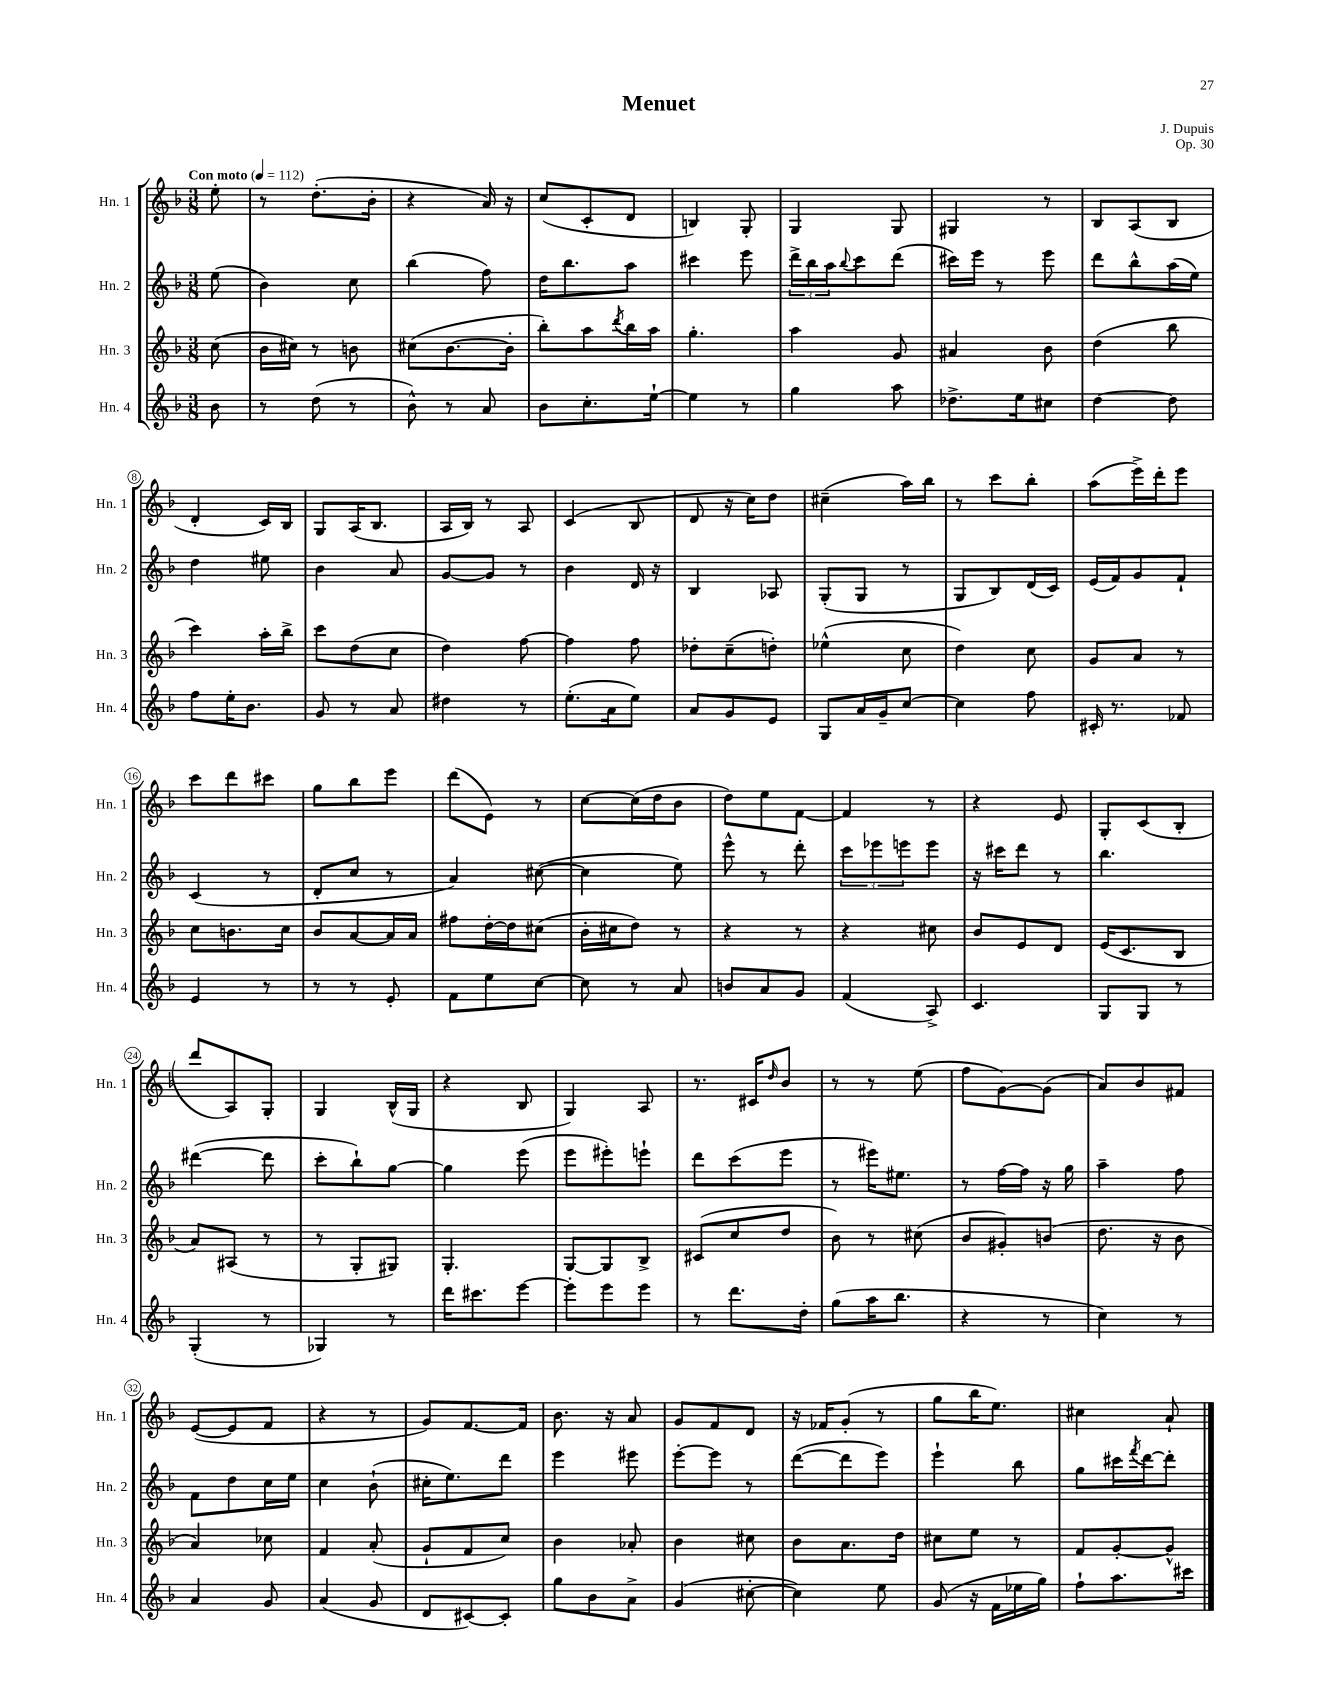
\header { title = "Menuet" composer = "J. Dupuis" opus = "Op. 30" }
<<
\new StaffGroup <<
\new Staff = "s0" \with { instrumentName = "Hn. 1" shortInstrumentName = "Hn. 1" } {
    \clef treble \key f \major \numericTimeSignature \time 3/8 \partial 8 \tempo "Con moto" 4 = 112
    e''8-. |
    r8 d''8.-.( bes'16-. |
    r4 a'16) r16 |
    c''8( c'8-. d'8 |
    b4) g8-. |
    g4 g8 |
    gis4 r8 |
    bes8 a8( bes8 |
    d'4-. c'16) bes16 |
    g8 a16( bes8. |
    a16 bes16) r8 a8 |
    c'4( bes8 |
    d'8 r16 c''16) d''8 |
    cis''4--( a''16) bes''16 |
    r8 c'''8 bes''8-. |
    a''8( e'''16->) d'''16-. e'''8 |
    c'''8 d'''8 cis'''8 |
    g''8 bes''8 e'''8 |
    d'''8( e'8) r8 |
    c''8~ c''16( d''16 bes'8 |
    d''8) e''8 f'8~ |
    f'4 r8 |
    r4 e'8 |
    g8-. c'8( bes8-. |
    d'''8 a8) g8-. |
    g4 bes16-^( g16 |
    r4 bes8 |
    g4) a8 |
    r8. cis'16 \grace { d''16 } bes'8 |
    r8 r8 e''8( |
    f''8 g'8~) g'8( |
    a'8) bes'8 fis'8 |
    e'8~( e'8 f'8 |
    r4 r8 |
    g'8) f'8.~ f'16 |
    bes'8. r16 a'8 |
    g'8 f'8 d'8 |
    r16 fes'16 g'8-.( r8 |
    g''8 bes''16 e''8.) |
    cis''4 a'8-! \bar "|." |
}
\new Staff = "s1" \with { instrumentName = "Hn. 2" shortInstrumentName = "Hn. 2" } {
    \clef treble \key f \major \numericTimeSignature \time 3/8 \partial 8
    e''8( |
    bes'4) c''8 |
    bes''4( f''8) |
    d''16 bes''8. a''8 |
    cis'''4 e'''8 |
    \tuplet 3/2 { d'''16-> bes''16 a''16 } \appoggiatura { bes''8 } c'''8 d'''8( |
    cis'''16) e'''16 r8 e'''8 |
    d'''8 bes''8-^ a''16( e''16) |
    d''4 eis''8 |
    bes'4 a'8 |
    g'8~ g'8 r8 |
    bes'4 d'16 r16 |
    bes4 aes8 |
    g8-.( g8 r8 |
    g8 bes8) d'16( c'16) |
    e'16( f'16) g'8 f'8-! |
    c'4( r8 |
    d'8-. c''8 r8 |
    a'4) cis''8~( |
    cis''4 e''8) |
    e'''8-^ r8 d'''8-. |
    \tuplet 3/2 { c'''8 ees'''8 e'''8 } e'''8 |
    r16 cis'''16 d'''8 r8 |
    bes''4. |
    dis'''4~( dis'''8 |
    c'''8-. bes''8-!) g''8~ |
    g''4 e'''8( |
    e'''8 eis'''8-.) e'''8-! |
    d'''8 c'''8( e'''8 |
    r8 eis'''16) eis''8. |
    r8 f''16~ f''16 r16 g''16 |
    a''4-- f''8 |
    f'8 d''8 c''16 e''16 |
    c''4 bes'8-!( |
    cis''16-. e''8.) d'''8 |
    e'''4 eis'''8 |
    e'''8~-. e'''8 r8 |
    d'''8~( d'''8 e'''8) |
    e'''4-! bes''8 |
    g''8 cis'''16 \acciaccatura { f'''8 } d'''16~ d'''8-. \bar "|." |
}
\new Staff = "s2" \with { instrumentName = "Hn. 3" shortInstrumentName = "Hn. 3" } {
    \clef treble \key f \major \numericTimeSignature \time 3/8 \partial 8
    c''8( |
    bes'16 cis''16) r8 b'8 |
    cis''8( bes'8.~ bes'16-. |
    bes''8-.) a''8 \acciaccatura { d'''8 } bes''16 a''16 |
    g''4.-. |
    a''4 g'8 |
    ais'4 bes'8 |
    d''4( bes''8 |
    c'''4) a''16-. bes''16-> |
    c'''8 d''8( c''8 |
    d''4) f''8~ |
    f''4 f''8 |
    des''8-. c''8--( d''8-.) |
    ees''4-^( c''8 |
    d''4) c''8 |
    g'8 a'8 r8 |
    c''8 b'8. c''16 |
    bes'8 a'8~ a'16 a'16 |
    fis''8 d''16~-. d''16 cis''8( |
    bes'16-. cis''16 d''8) r8 |
    r4 r8 |
    r4 cis''8 |
    bes'8 e'8 d'8 |
    e'16( c'8. bes8 |
    a'8) ais8( r8 |
    r8 g8-. gis8) |
    g4.-. |
    g8~ g8 bes8-> |
    cis'8( c''8 d''8 |
    bes'8) r8 cis''8( |
    bes'8 gis'8-.) b'8( |
    d''8. r16 bes'8 |
    a'4) ces''8 |
    f'4 a'8-.( |
    g'8-! f'8 c''8) |
    bes'4 aes'8-. |
    bes'4 cis''8 |
    bes'8 a'8. d''16 |
    cis''8 e''8 r8 |
    f'8 g'8~-. g'8-^ \bar "|." |
}
\new Staff = "s3" \with { instrumentName = "Hn. 4" shortInstrumentName = "Hn. 4" } {
    \clef treble \key f \major \numericTimeSignature \time 3/8 \partial 8
    bes'8 |
    r8 d''8( r8 |
    bes'8-^) r8 a'8 |
    bes'8 c''8.-. e''16~-! |
    e''4 r8 |
    g''4 a''8 |
    des''8.-> e''16 cis''8 |
    d''4~ d''8 |
    f''8 e''16-. bes'8. |
    g'8 r8 a'8 |
    dis''4 r8 |
    e''8.-.( a'16 e''8) |
    a'8 g'8 e'8 |
    g8 a'16 g'16-- c''8~ |
    c''4 f''8 |
    cis'16-. r8. fes'8 |
    e'4 r8 |
    r8 r8 e'8-. |
    f'8 e''8 c''8~ |
    c''8 r8 a'8 |
    b'8 a'8 g'8 |
    f'4( a8->) |
    c'4. |
    g8 g8 r8 |
    g4-.( r8 |
    ges4) r8 |
    d'''16 cis'''8. e'''8~ |
    e'''8-. e'''8 e'''8 |
    r8 d'''8. d''16-. |
    g''8( a''16 bes''8. |
    r4 r8 |
    c''4) r8 |
    a'4 g'8 |
    a'4( g'8 |
    d'8 cis'8~) cis'8-. |
    g''8 bes'8 a'8-> |
    g'4( cis''8~-. |
    cis''4) e''8 |
    g'8( r16 f'16 ees''16 g''16) |
    f''8-! a''8. cis'''16 \bar "|." |
}
>>
>>
\layout { \context { \Score \override BarNumber.stencil = #(make-stencil-circler 0.1 0.3 ly:text-interface::print) } }
